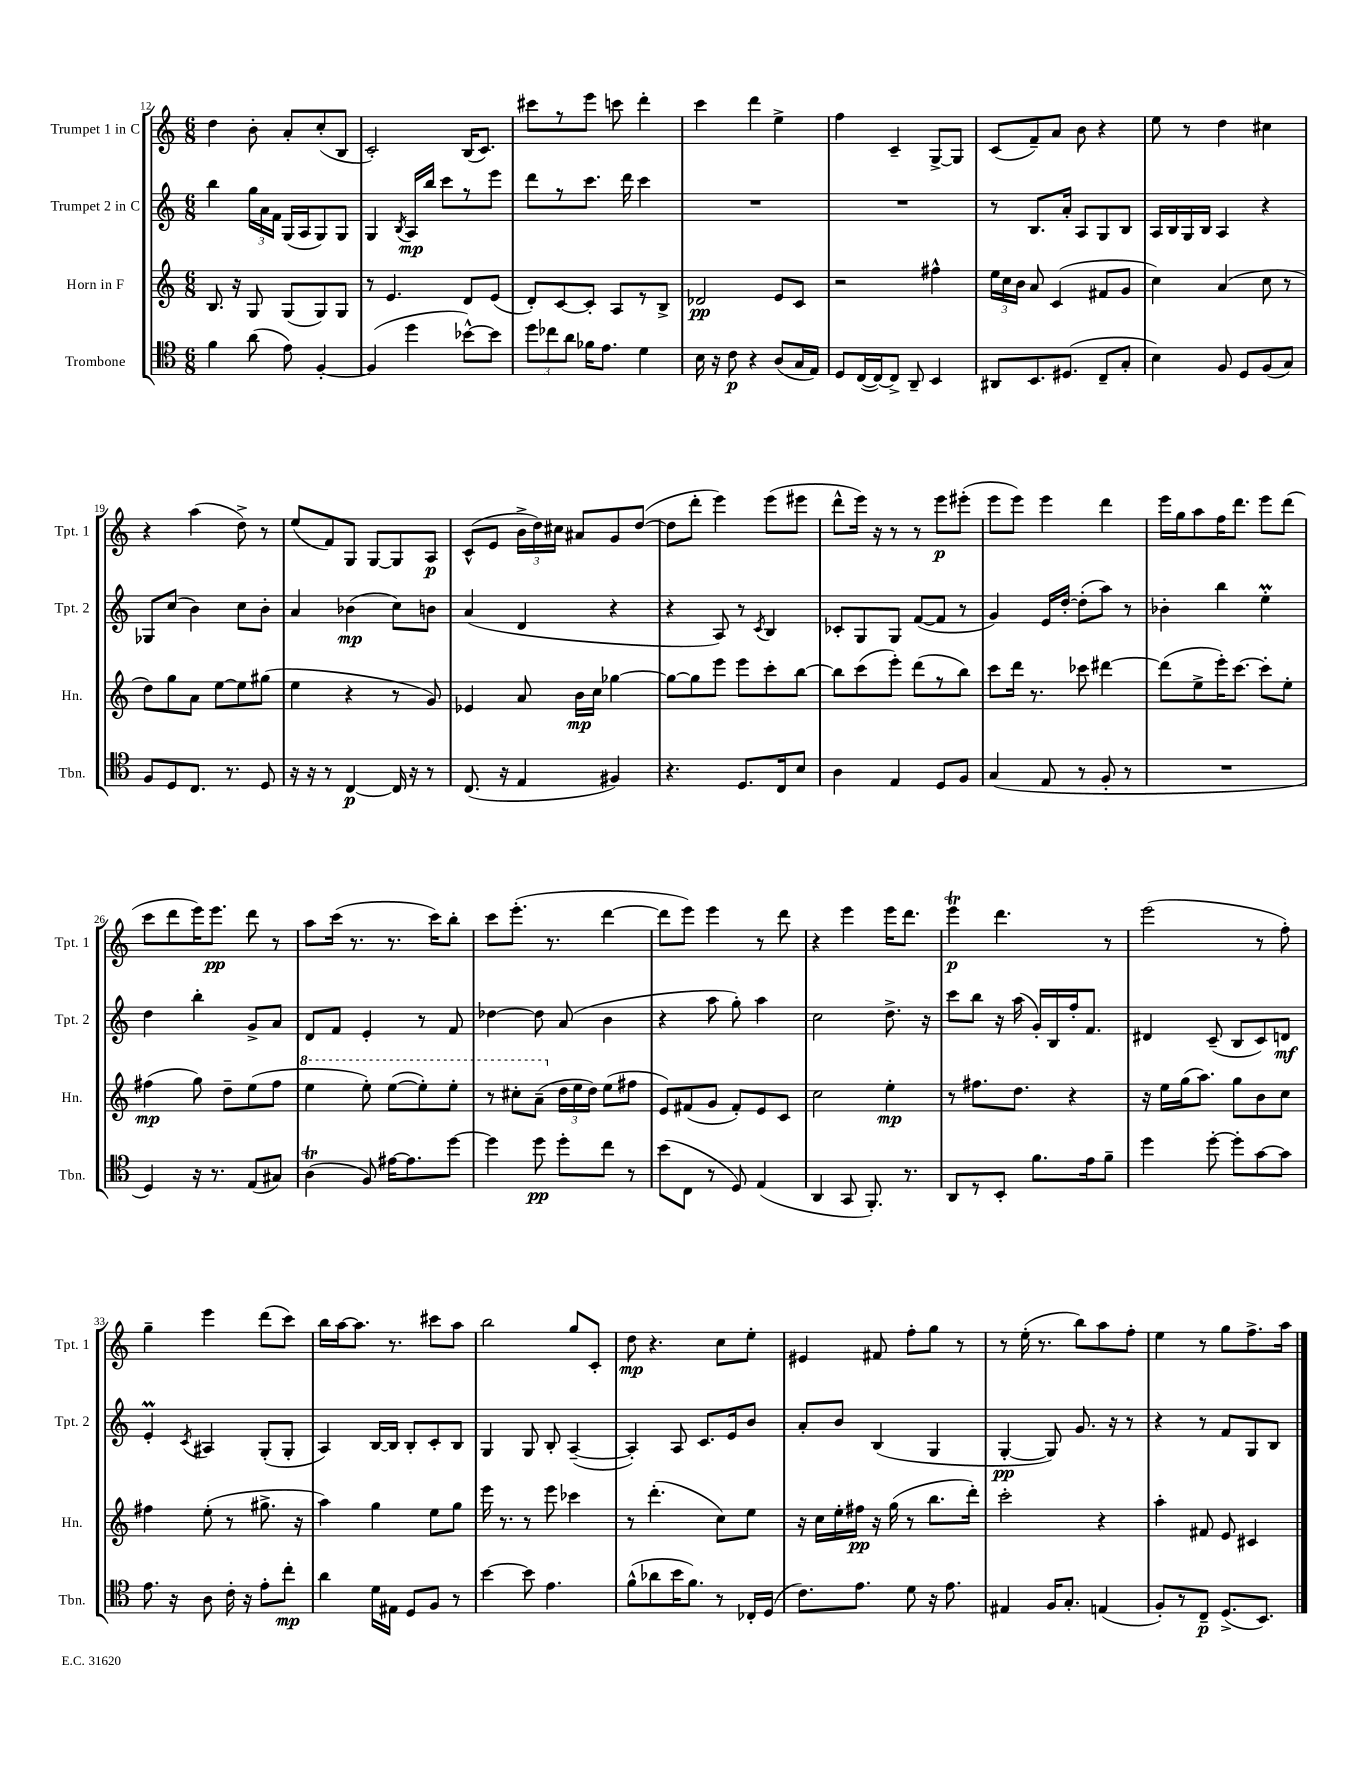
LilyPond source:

<<
\new StaffGroup <<
\new Staff = "s0" \with { instrumentName = "Trumpet 1 in C" shortInstrumentName = "Tpt. 1" } {
    \clef treble \key c \major \numericTimeSignature \time 6/8
    \autoBeamOff d''4 b'8-. a'8[-. c''8-.( b8] |
    c'2-.) b16[( c'8.]) |
    cis'''8[ r8 e'''8] c'''8 d'''4-. |
    c'''4 d'''4 e''4-> |
    f''4 c'4-- g8[~-> g8] |
    c'8[( f'8--) a'8] b'8 r4 |
    e''8 r8 d''4 cis''4 |
    r4 a''4( d''8->) r8 |
    e''8[( f'8) g8] g8[~ g8 a8]\p |
    c'8[-^( e'8] \tuplet 3/2 { b'16[-> d''16) cis''16] } ais'8[ g'8 d''8]~( |
    d''8[ d'''8]-. e'''4) e'''8[( eis'''8] |
    d'''8[-^ e'''16]) r16 r8 r8 e'''8[\p eis'''8]-.( |
    e'''8[ e'''8]) e'''4 d'''4 |
    e'''16[ g''16 a''8 f''16 d'''8.] e'''8[ d'''8]( |
    c'''8[ d'''8 e'''16) e'''8.]\pp d'''8 r8 |
    a''8[ c'''16]( r8. r8. c'''16[) b''8]-. |
    c'''8[ e'''8.]-.( r8. d'''4~ |
    d'''8[ e'''8]) e'''4 r8 d'''8 |
    r4 e'''4 e'''16[ d'''8.] |
    e'''4\trill\p d'''4. r8 |
    e'''2( r8 f''8-.) |
    g''4-- e'''4 d'''8[( c'''8]) |
    b''16[ a''16~ a''8.] r8. cis'''8[ a''8] |
    b''2 g''8[ c'8]-. |
    d''8\mp r4. c''8[ e''8]-. |
    eis'4 fis'8 f''8[-. g''8] r8 |
    r8 e''16-.( r8. b''8[) a''8 f''8]-. |
    e''4 r8 g''8[ f''8.-> a''16] \bar "|." |
}
\new Staff = "s1" \with { instrumentName = "Trumpet 2 in C" shortInstrumentName = "Tpt. 2" } {
    \clef treble \key c \major \numericTimeSignature \time 6/8
    \autoBeamOff b''4 \tuplet 3/2 { g''16[ a'16 f'16] } g16[( a16 g8) g8] |
    g4 \acciaccatura { b8 } a16[\mp b''16] c'''8[ r8 e'''8] |
    d'''8[ r8 c'''8.] d'''16 c'''4 |
    R2. |
    R2. |
    r8 b8.[ a'16]-. a8[ g8 b8] |
    a16[ b16 g16 b16] a4 r4 |
    ges8[ c''8]( b'4) c''8[ b'8]-. |
    a'4 bes'4\mp( c''8[) b'8] |
    a'4( d'4 r4 |
    r4 a8) r8 \acciaccatura { c'8 } b4 |
    ces'8[-. g8 g8] f'8[~( f'8] r8 |
    g'4) e'16[ d''16]~-. d''8[-.( a''8]) r8 |
    bes'4-. b''4 e''4-.\prall |
    d''4 b''4-. g'8[-> a'8] |
    d'8[ f'8] e'4-. r8 f'8 |
    des''4~ des''8 a'8( b'4 |
    r4 a''8 g''8-.) a''4 |
    c''2 d''8.-> r16 |
    c'''8[ b''8] r16 a''16( g'16[-.) b16 f''16-. f'8.] |
    dis'4 c'8--( b8[ c'8) d'8]\mf |
    e'4-.\prall \acciaccatura { c'8 } ais4 g8[-.( g8]-. |
    a4) b16[~ b16] b8[-. c'8-. b8] |
    g4 g8 b8-. a4~--( |
    a4-.) a8 c'8.[ e'16 b'8] |
    a'8[-. b'8] b4( g4 |
    g4~-.\pp g8) g'8. r16 r8 |
    r4 r8 f'8[ g8 b8] \bar "|." |
}
\new Staff = "s2" \with { instrumentName = "Horn in F" shortInstrumentName = "Hn." } {
    \clef treble \key c \major \numericTimeSignature \time 6/8
    \autoBeamOff b8. r16 g8 g8[( g8) g8] |
    r8 e'4. d'8[ e'8]( |
    d'8[-.) c'8~ c'8]-. a8[ r8 b8]-> |
    des'2\pp e'8[ c'8] |
    r2 fis''4-^ |
    \tuplet 3/2 { e''16[ c''16 b'16] } a'8 c'4( fis'8[ g'8] |
    c''4) a'4( c''8 r8 |
    d''8[) g''8 a'8] e''8[~ e''8 gis''8]( |
    e''4 r4 r8 g'8) |
    ees'4 a'8 b'16[\mp c''16] ges''4~ |
    ges''8[~ ges''8 e'''8] e'''8[ c'''8-. b''8]~ |
    b''8[ c'''8( e'''8]-.) d'''8[( r8 b''8]) |
    c'''8[ d'''16] r8. ces'''8 dis'''4~ |
    dis'''8[( e''8-> e'''16-.) c'''8.]~ c'''8[-. e''8]-. |
    fis''4\mp( g''8) d''8[-- e''8( fis''8] |
    \ottava #1 e'''4 e'''8-.) e'''8[~( e'''8-.) e'''8]-. |
    r8 cis'''8[-. a''8]--( \ottava #0 \tuplet 3/2 { d''16[ e''16 d''16]) } e''8[( fis''8] |
    e'8[) fis'8( g'8] fis'8[-.) e'8 c'8] |
    c''2 e''4-.\mp |
    r8 fis''8.[ d''8.] r4 |
    r16 e''16[ g''16( a''8.]) g''8[ b'8 c''8] |
    fis''4 e''8-.( r8 gis''8.-> r16 |
    a''4) g''4 e''8[ g''8] |
    e'''16 r8. r8 e'''8 ces'''4 |
    r8 d'''4.-.( c''8[) e''8] |
    r16 c''16[ e''16-. fis''16]\pp r16 g''16( r8 b''8.[ d'''16]-.) |
    c'''2-. r4 |
    a''4-. fis'8 e'8 cis'4 \bar "|." |
}
\new Staff = "s3" \with { instrumentName = "Trombone" shortInstrumentName = "Tbn." } {
    \clef tenor \key c \major \numericTimeSignature \time 6/8
    \autoBeamOff f'4 a'8( e'8) f4~-. |
    f4( d''4 bes'8[~-^) bes'8] |
    \tuplet 3/2 { d''8[ ces''8 a'8] } fes'16[ e'8.] d'4 |
    b16 r16 c'8\p r4 a8[( g16 e16]) |
    d8[ c16~( c16~) c8]-> a,8-- b,4 |
    ais,8[ b,8. dis8.]( c8[-- g8]-. |
    b4) f8 d8[ f8( g8]) |
    f8[ d8 c8.] r8. d8 |
    r16 r16 r8 c4~\p c16 r16 r8 |
    c8.( r16 e4 fis4) |
    r4. d8.[ c16 b8] |
    a4 e4 d8[ f8] |
    g4( e8 r8 f8-. r8 |
    R2. |
    d4) r16 r8. e8[( gis8]) |
    a4\trill( f8) eis'16[~ eis'8. d''8]~ |
    d''4 d''8\pp d''8[-. c''8] r8 |
    b'8[( c8] r8 d8) e4( |
    a,4 g,8 f,8.-.) r8. |
    a,8[ r8 b,8]-. f'8.[ e'16 f'8]-- |
    d''4 d''8~-. d''8[-. g'8~ g'8] |
    e'8. r16 a8 c'16-. r16 e'8[-. c''8]-.\mp |
    a'4 d'16[ eis16] d8[ f8] r8 |
    b'4~ b'8 e'4. |
    f'8[-^( aes'8 b'16 f'8.]) r8 ces16[-. d16]( |
    c'8.[) e'8.] d'8 r16 e'8. |
    eis4 f16[ g8.]-. e4( |
    f8[-.) r8 c8]--\p d8.[->( b,8.]) \bar "|." |
}
>>
>>
\layout { \context { \Score currentBarNumber = #12 } }
